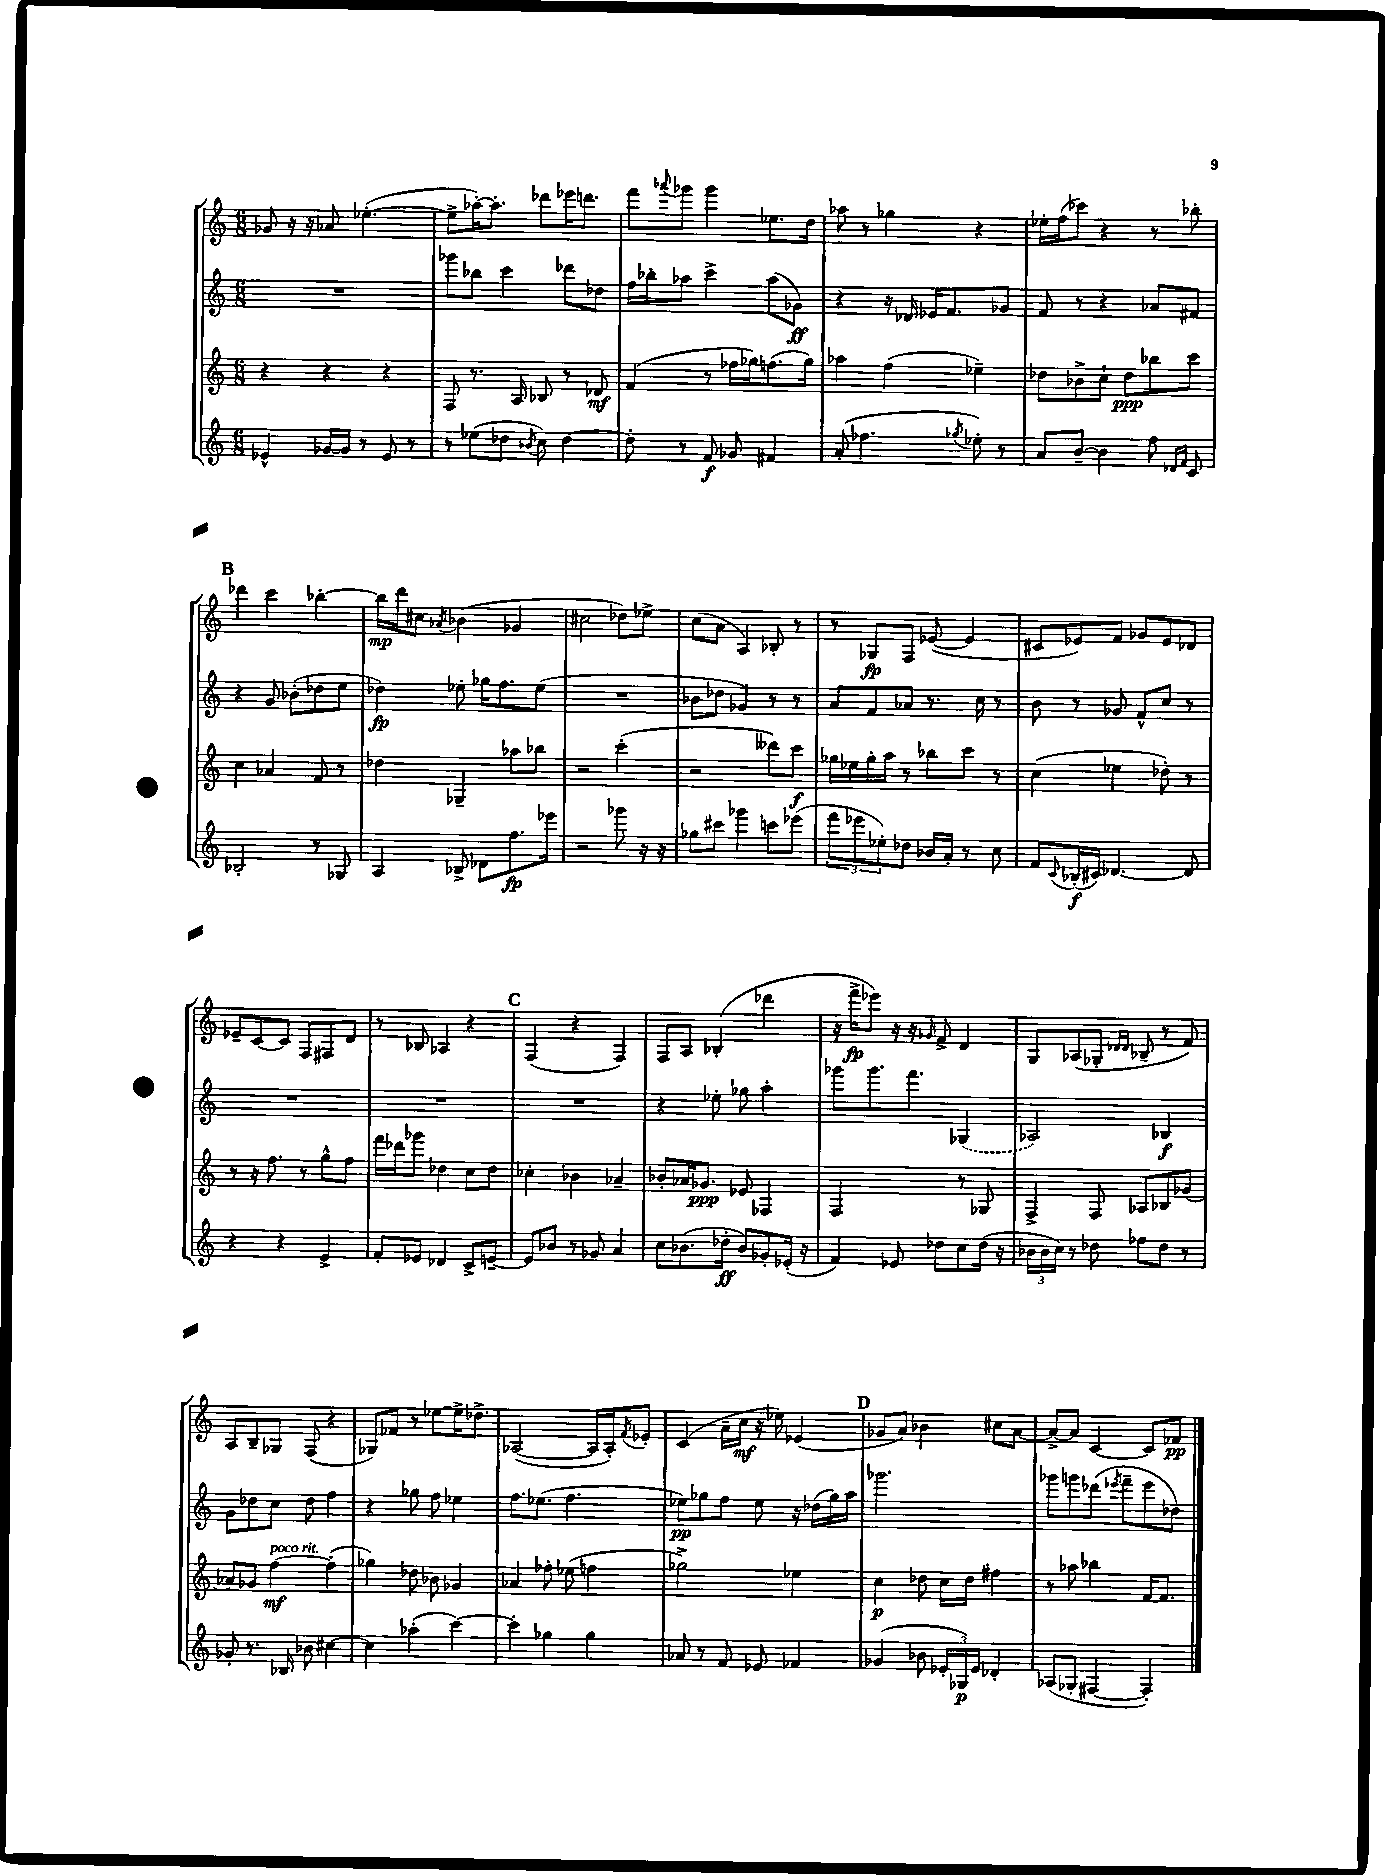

**kern	**kern	**kern	**kern
*staff4	*staff3	*staff2	*staff1
*clefG2	*clefG2	*clefG2	*clefG2
*k[]	*k[]	*k[]	*k[]
*M6/8	*M6/8	*M6/8	*M6/8
4e-^^/	4r	2.r	8g-/
.	.	.	16r
.	.	.	16r
[16g-/LL	4r	.	8a-/
16g-/]JJ	.	.	.
8r	.	.	([4.ee-'\
8e-/	4r	.	.
8r	.	.	.
=	=	=	=
8r	8F/	8ggg-\L	8ee-^\]L
(8ee-\L	8.r	8bb-\J	[16aa-'\K)
.	.	.	8.aa-'\]J
8dd-\J	.	4ccc\	.
.	16A/	.	.
8qb-/	.	.	.
8cc\)	8B-/	.	8ddd-\L
[4dd-\	8r	8ddd-\L	16eee-\K
.	.	.	8.ddd\J
.	8d-/	8dd-\J	.
=	=	=	=
8dd-'\]	(4f/	16ff\LL	8fff\L
.	.	16bb-'\J	.
.	.	.	8qqaaa-/
8r	.	8aa-\J	8ggg-\J
8f/	8r	4ccc^\	4ggg-\
8g-/	16ff-\LL	.	.
.	16gg-\J)	.	.
4f#/	(8.ff\	(8aa-\L	8.ee-\L
.	.	8g-\J)	.
.	16gg-\Jk)	.	16dd\Jk
=	=	=	=
(8a'/	4aa-\	4r	8aa-\
4.ff-\	.	.	8r
.	(4ff\	16r	4gg-\
.	.	16d-/	.
.	.	16e-/LK	.
.	.	8.f/	.
8qgg-/	.	.	.
8ee-'\)	4ee-~\)	.	4r
8r	.	8g-/J	.
=	=	=	=
8a/L	8dd-\L	8f/	16ee-'\LL
.	.	.	(16ff\J
[8b~/J	8b-^\	8r	8ccc-\J)
4b\]	8cc`\J	4r	4r
.	8dd-\L	.	.
8ff\	8bb-\	8a-/L	8r
16qqd-/LL	.	.	.
16qqf/JJ	.	.	.
8c/	8ccc\J	8f#/J	8bb-'\
=	=	=	=
2B-'/	4cc\	4r	4ddd-\
.	4a-/	8g/	4ccc\
.	.	(8b-'\L	.
8r	8f/	8dd-\	[4bb-'\
8G-/	8r	8ee\J	.
=	=	=	=
4A/	4dd-\	4dd-\)	16bb-\]LL
.	.	.	16ddd\J
.	.	.	8cc#\J
.	.	.	8qa-/
8B-^/	4G-~/	8ee-'\	(4b-\
8d-\L	.	16gg-\LK	.
.	.	8.ff\	.
8.ff\	8aa-\L	.	4g-/
.	8bb-\J	(8ee-\J	.
16eee-\Jk	.	.	.
=	=	=	=
2r	2r	2.r	2cc#\
8ggg-\	(4ccc'\	.	8dd-\L)
16r	.	.	8ee-^\J
16r	.	.	.
=	=	=	=
8gg-\L	2r	8b-\L	(8cc\L
8ccc#\J	.	8dd-\J	8a\J
4ggg-\	.	4g-/)	4A/)
8ccc\L	8ddd--\L)	8r	8B-'/
(8eee-\J	8ccc\J	8r	8r
=	=	=	=
12fff\L	16gg-\LL	8a/L	8r
.	16ee-\	.	.
12eee-\	.	.	.
.	16gg-'\	8f/	8G-/L
12ee-'\)	.	.	.
.	16aa\JJ	.	.
8dd-\J	8r	8a-/J	8F/J
16b-/LL	8bb-\L	8.r	([8e-/
16a'/JJ	.	.	.
8r	8ccc\J	.	4e-/]
.	.	16cc\	.
8cc\	8r	8r	.
=	=	=	=
8f/L	(4cc\	8b\	8c#/L
8qqc/	.	.	.
(16B-'/L	.	8r	8e-/)
16c#/JJ)	.	.	.
[4.d-/	4ee-\	8g-/	8f/J
.	.	8f^^/L	8g-/L
.	8dd-'\)	8cc/J	8e-/
8d-/]	8r	8r	8d-/J
=	=	=	=
4r	8r	2.r	8e-~/L
.	16r	.	[8c/
.	8.ff\	.	.
4r	.	.	8c/]J
.	8r	.	8F/L
4e^/	8gg^^\L	.	8F#/
.	8ff\J	.	8d/J
=	=	=	=
8f'/L	16fff\LL	2.r	8r
.	16ddd-\J	.	.
8e-/J	8ggg-\J	.	8B-/
4d-/	4dd-\	.	4A-/
8c^/L	8cc\L	.	4r
[8e~/J	8dd-\J	.	.
=	=	=	=
8e/]L	4cc-'\	2.r	(4F/
8b-/J	.	.	.
8r	4b-\	.	4r
8g-/	.	.	.
4a/	4a-~/	.	4F/)
=	=	=	=
8cc\L	8b-'/L	4r	8F/L
(8.b-\	16a-/K	.	8A/J
.	8.g-/J	.	.
.	.	8ee-'\	(4B-'/
16dd-'\Jk	.	.	.
8b-/L)	8e-/	8gg-\	.
8g-'/	4F-/	4aa'\	4ddd-\
(16e-'/Jk	.	.	.
16r	.	.	.
=	=	=	=
4f/)	2F/	8ggg-\L	16r
.	.	.	16fff^\LK
.	.	8.ggg-\	8eee-\J)
8e-/	.	.	16r
.	.	8.fff\J	16r
.	.	.	16qqg-/
8dd-\L	.	.	8f^/
8cc\	8r	(4G-/	4d/
(16dd-\Jk	8G-/	.	.
16r	.	.	.
=	=	=	=
24b-\LL	4F^/	2A-/)	8G/L
24b-\	.	.	.
24cc\JJ)	.	.	.
8r	.	.	(8A-/
8dd-\	8F/	.	8G-'/J
.	.	.	16qqd-/LL
.	.	.	16qqd-/JJ
8ff-\L	8A-/L	.	8B-~/
8dd-\J	8B-/	4B-/	8r
8r	(8g-/J	.	8f/)
=	=	=	=
8g-'/	8a-/L)	8g\L	8A/L
8.r	8g-/J	8dd-\	8B~/
.	[4ff\	8cc\J	8G-/J
16B-/	.	.	.
8b-\	.	8dd-\	(8F/
[4cc#\	(4ff'\]	4ff\	4r
=	=	=	=
4cc#\]	4gg-\)	4r	8G-/L)
.	.	.	8f-/J
(4aa-'\	8dd-\	8gg-\	8r
.	8b-\	8ff\	[8ee-\L
[4ccc\)	4g-/	4ee-\	16ee-^\]K
.	.	.	8.dd-^\J
=	=	=	=
4ccc'\]	4a-/	8.ff\L	([2A-/
.	.	(8.ee-\J	.
4gg-\	8ff-'\	.	.
.	(8ee-\	4.ff\	.
4gg-\	4ff\	.	16A-/]LL
.	.	.	16A-'/J)
.	.	.	8qf/
.	.	.	8e-'/J
=	=	=	=
8a-/	2gg-^\)	8ee-\L)	(4c/
8r	.	8gg-\	.
8f/	.	8ff\J	16a~\LL
.	.	.	16cc\JJ
8e-/	.	8ee-\	16r
.	.	.	16ee-\)
4f-/	4ee-\	16r	(4e-/
.	.	(16dd-\LL	.
.	.	16gg-\)	.
.	.	16aa\JJ	.
=	=	=	=
(4g-/	4cc\	2.ggg-\	8g-/L
.	.	.	8a/J)
8b-\	8dd-\	.	4b-\
24e-'/LL	16cc\LL	.	.
24G-/)	.	.	.
.	16dd-\JJ	.	.
24e-/JJ	.	.	.
4d-'/	4ff#\	.	8cc#\L
.	.	.	[8a\J
=	=	=	=
(8A-/L	8r	8ggg-\L	8a^/_L
8G-'/J	8aa-\	8ggg\	8a/]J
[4F#/	4bb-\	(8ddd-\J	[4c/
.	.	8qeee-/	.
.	.	8fff~\L	.
4F#'/])	[16f/LK	8eee-\	8c/]L
.	8.f/]J	.	.
.	.	8dd-\J)	8f-/J
==	==	==	==
*-	*-	*-	*-
